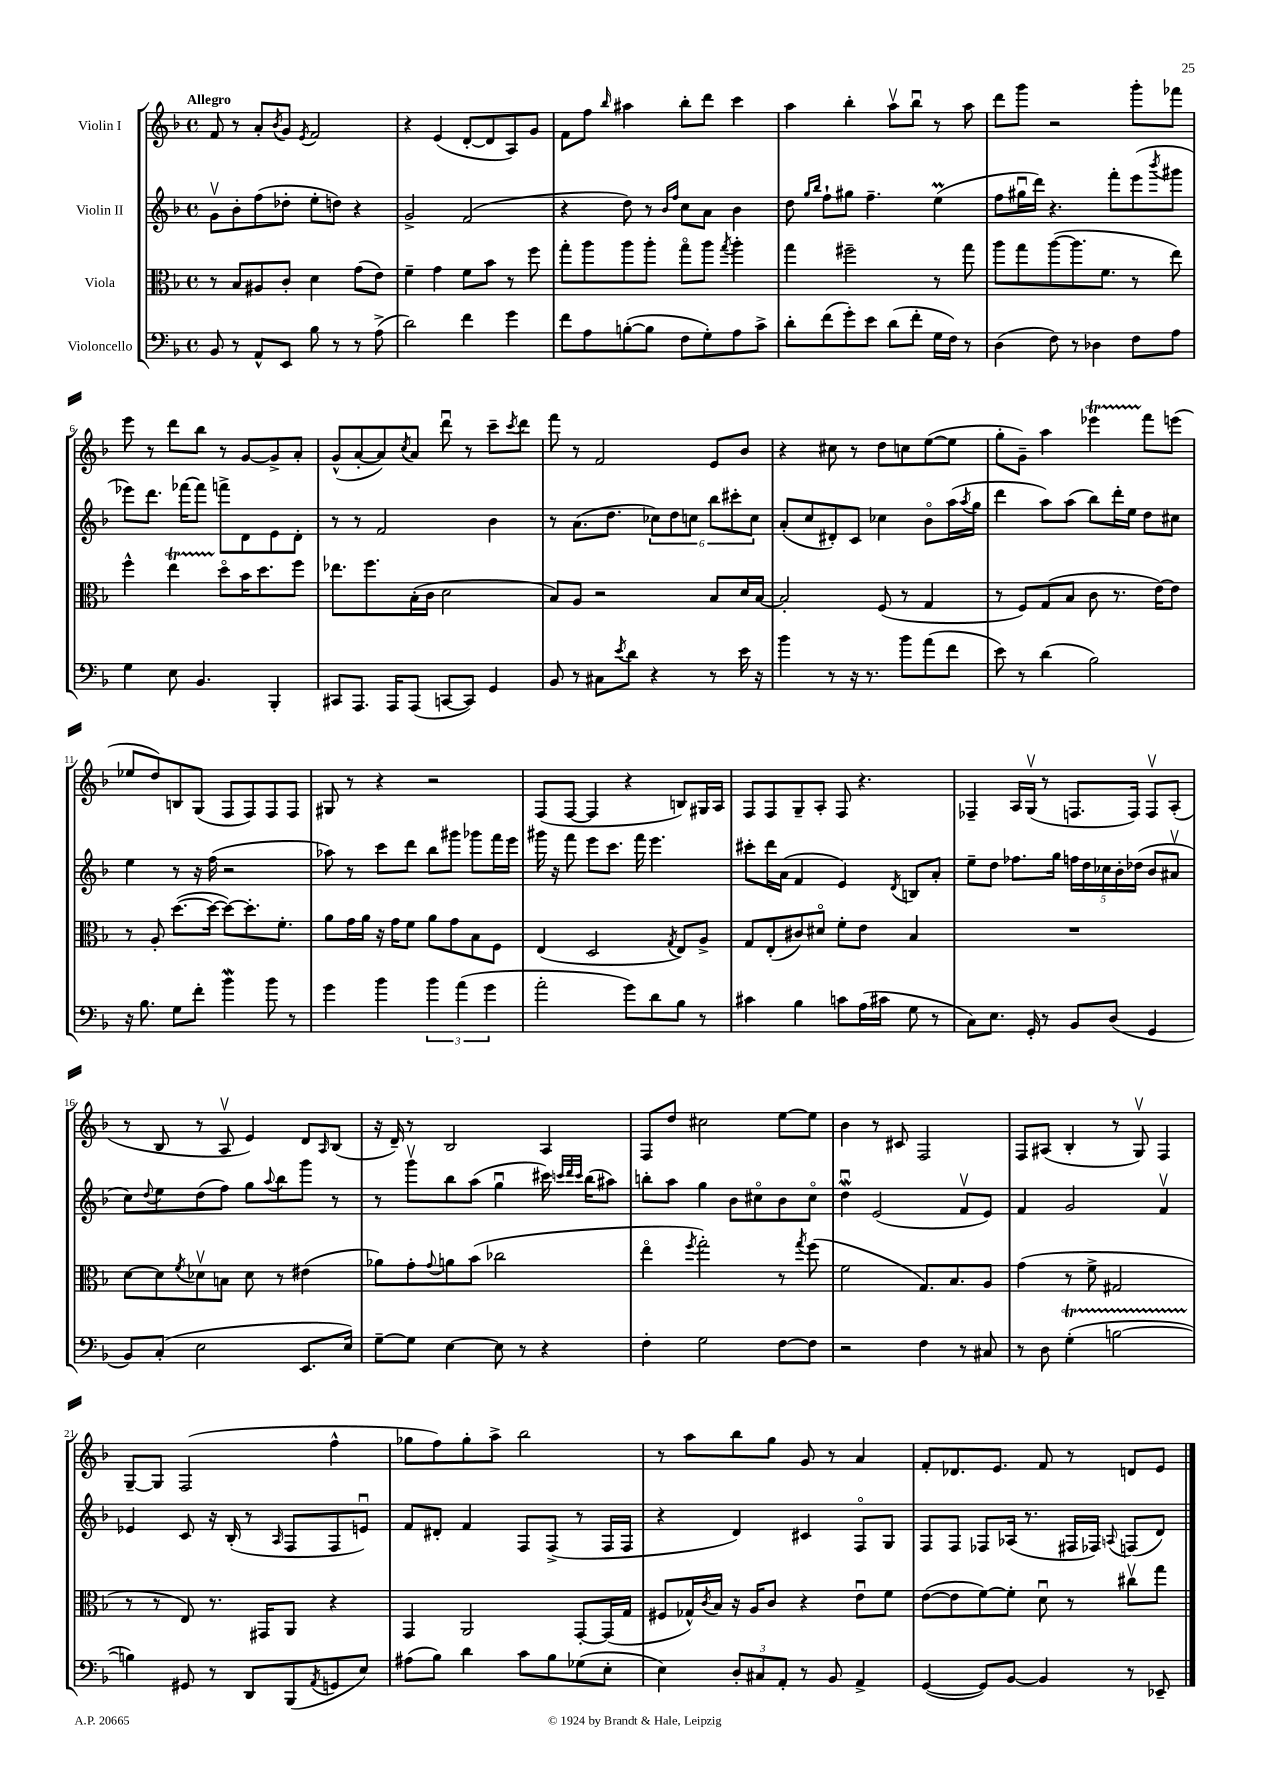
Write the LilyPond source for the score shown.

<<
\new StaffGroup <<
\new Staff = "s0" \with { instrumentName = "Violin I" } {
    \clef treble \key f \major \defaultTimeSignature \time 4/4 \tempo "Allegro"
    f'8 r8 a'8-. \acciaccatura { bes'8 } g'8 \acciaccatura { e'8 } f'2 |
    r4 e'4( d'8~-. d'8 a8) g'8 |
    f'8 f''8 \grace { bes''16 } ais''4 bes''8-. d'''8 c'''4 |
    a''4 bes''4-. a''8\upbow bes''8\downbow r8 a''8 |
    d'''8 g'''8 r2 g'''8-. fes'''8 |
    e'''8 r8 d'''8 bes''8 r8 g'8~ g'8-> a'8-. |
    g'8-^( a'8~-. a'8) \acciaccatura { c''8 } a'8 d'''8\downbow r8 c'''8-- \acciaccatura { c'''8 } d'''8 |
    f'''8 r8 f'2 e'8 bes'8 |
    r4 cis''8 r8 d''8 c''8 e''8~( e''8 |
    g''8-. g'8--) a''4 ees'''4\startTrillSpan f'''8\stopTrillSpan e'''8( |
    ees''8 d''8) b8 g8( f8 f8) f8 f8 |
    gis8 r8 r4 r2 |
    f8( f8~ f4 r4 b8) gis16 a16 |
    f8 f8 g8-- a8-. f8 r4. |
    fes4-- a16 g16\upbow( r8 f8. f16) f8\upbow a8-.( |
    r8 bes8 r8 a8\upbow e'4) d'8 \grace { a16 } bes8( |
    r16 d'16--) r8 bes2 a4 |
    f8 d''8 cis''2 e''8~ e''8 |
    bes'4 r8 cis'8 f2 |
    f8 ais8( bes4-. r8 g8\upbow) f4 |
    g8~-- g8 f2( f''4-^ |
    ges''8 f''8) ges''8-. a''8-> bes''2 |
    r8 a''8 bes''8 g''8 g'8 r8 a'4 |
    f'8-. des'8. e'8. f'8 r8 d'8 e'8 \bar "|." |
}
\new Staff = "s1" \with { instrumentName = "Violin II" } {
    \clef treble \key f \major \defaultTimeSignature \time 4/4
    g'8\upbow bes'8-. f''8( des''8-. e''8-. d''8) r4 |
    g'2-> f'2( |
    r4 d''8) r8 \grace { bes'16 f''16 } c''8 a'8 bes'4 |
    d''8 \grace { g''16 bes''16 } f''8-! gis''8 f''4.-- e''4\prall( |
    f''8 gis''16\downbow d'''16) r4. f'''8-. e'''8( \acciaccatura { bes'''8 } gis'''8 |
    ees'''8) d'''8. fes'''16~ fes'''8 f'''8-> d'8 e'8 d'8-. |
    r8 r8 f'2 bes'4 |
    r8 a'8.( d''8. \tuplet 6/4 { ces''8) d''8 c''8 bes''8 cis'''8-. c''8 } |
    a'8-.( c''8 dis'8-.) c'8 ces''4 bes'8\flageolet a''16( \acciaccatura { a''8 } g''16 |
    d'''4 a''8) a''8( bes''8) d'''16-. e''16 d''8 cis''8 |
    e''4 r8 r16 f''16( r2 |
    aes''8) r8 c'''8 d'''8 bes''8 gis'''8 ges'''8 f'''16 e'''16 |
    gis'''16 r16 f'''8 e'''8 c'''8. f'''16 e'''4. |
    cis'''8-. d'''16 a'16( f'4 e'4) \acciaccatura { d'8 } b8 a'8-. |
    e''8-- d''8 fes''8. g''16 \tuplet 5/4 { f''16 d''16 ces''16 bes'16-. des''16( } bes'8 ais'8\upbow |
    c''8) \appoggiatura { d''8 } e''8 d''8( f''8) g''8 \appoggiatura { a''8 } bes''8 g'''8 r8 |
    r8 g'''8\upbow bes''8 a''8( g''4\downbow cis'''16) \grace { c'''32 d'''32 c'''32 } bes''16( ais''8) |
    b''8-. a''8 g''4 bes'8 cis''8\flageolet bes'8 cis''8\flageolet |
    d''4\downbow\mordent e'2( f'8\upbow e'8) |
    f'4 g'2 f'4\upbow |
    ees'4 c'8 r16 bes16-.( r8 \grace { a16 } f8 f8 e'8\downbow) |
    f'8 dis'8-. f'4 f8 f8->( r8 f16 f16 |
    r4 d'4) cis'4 f8\flageolet g8 |
    f8 f8 fes8 aes16( r8. fis16 fes16) \appoggiatura { a8 } f8( d'8) \bar "|." |
}
\new Staff = "s2" \with { instrumentName = "Viola" } {
    \clef alto \key f \major \defaultTimeSignature \time 4/4
    r8 bes8 ais8 c'8-. d'4 g'8( e'8) |
    f'4-- g'4 f'8 bes'8 r8 f''8 |
    g''8-. a''8 a''8 a''8-. g''8\flageolet a''8 \acciaccatura { g''8 } a''4-. |
    g''4 fis''2-- r8 g''8 |
    a''8 g''8 a''8~( a''8. f'8. r8 e''8) |
    f''4-^ e''4\startTrillSpan d''8\flageolet\stopTrillSpan bes'16 d''8. f''8 |
    ees''8. f''8. bes16-.( c'16 d'2 |
    bes8) a8 r2 bes8 d'16 bes16~ |
    bes2-. f8( r8 g4 |
    r8 f8) g8( bes8 c'8 r8. e'16~) e'8 |
    r8 a8-. d''8.~( d''16~ d''8~) d''8.-. f'8.-. |
    a'8 g'16 a'16 r16 g'16 f'8 a'8 g'8 bes8 f8 |
    e4( d2 \acciaccatura { g8 } e8) a8-> |
    g8 e8-.( cis'8) dis'8\flageolet f'8-. e'8 bes4 |
    R1 |
    d'8~ d'8 \acciaccatura { f'8 } des'8\upbow b8 des'8 r8 eis'4( |
    aes'8) g'8-. \appoggiatura { g'8 } a'8 bes'8( ces''2 |
    e''4\flageolet \acciaccatura { f''8 } g''2-.) r8 \acciaccatura { g''8 } f''8( |
    f'2 g8.) bes8. a8 |
    g'4( r8 f'8-> gis2 |
    r8 r8 e8) r8. gis,16 a,8 r4 |
    g,4 a,2 g,8~-. g,16( g16 |
    fis8 ges16-^) \acciaccatura { c'8 } bes16 r16 a16 c'8 r4 e'8\downbow f'8 |
    e'8~( e'8 f'8~) f'8-. d'8\downbow r8 cis''8\upbow g''8 \bar "|." |
}
\new Staff = "s3" \with { instrumentName = "Violoncello" } {
    \clef bass \key f \major \defaultTimeSignature \time 4/4
    bes,8 r8 a,8-^ e,8 bes8 r8 r8 a8->( |
    d'2) f'4 g'4 |
    f'8 a8 b8~-.( b8 f8 g8-.) a8 c'8-> |
    d'8-. f'8( g'8-.) e'8 d'8( f'8-. g16 f16) r8 |
    d4( f8) r8 des4 f8 a8 |
    g4 e8 bes,4. bes,,4-. |
    cis,8 a,,8. a,,16 a,,8( c,8~ c,8) g,4 |
    bes,8 r8 cis8 \acciaccatura { e'8 } d'8 r4 r8 e'16 r16 |
    bes'4 r8 r16 r8. bes'8 a'8( f'8 |
    e'8) r8 d'4( bes2) |
    r16 bes8. g8 f'8-. bes'4\mordent bes'8 r8 |
    g'4 bes'4 \tuplet 3/2 { bes'4 a'4( g'4 } |
    a'2-. g'8) d'8 bes8 r8 |
    cis'4 bes4 c'8 a16( cis'16 g8 r8 |
    c8) e8. g,16-. r8 bes,8 d8( g,4 |
    bes,8) c8-.( e2 e,8. e16) |
    g8~-- g8 e4~ e8 r8 r4 |
    f4-. g2 f8~ f8 |
    r2 f4 r8 cis8 |
    r8 d8 g4-.\startTrillSpan( b2~ |
    b4\stopTrillSpan) gis,8 r8 d,8 bes,,8( \acciaccatura { a,8 } g,8 e8) |
    ais8( bes8) d'4 c'8 bes8 ges8( e8-. |
    e4) \tuplet 3/2 { d8-. cis8 a,8-. } r8 bes,8 a,4-> |
    g,4~( g,8) bes,8~ bes,4 r8 ees,8-- \bar "|." |
}
>>
>>
